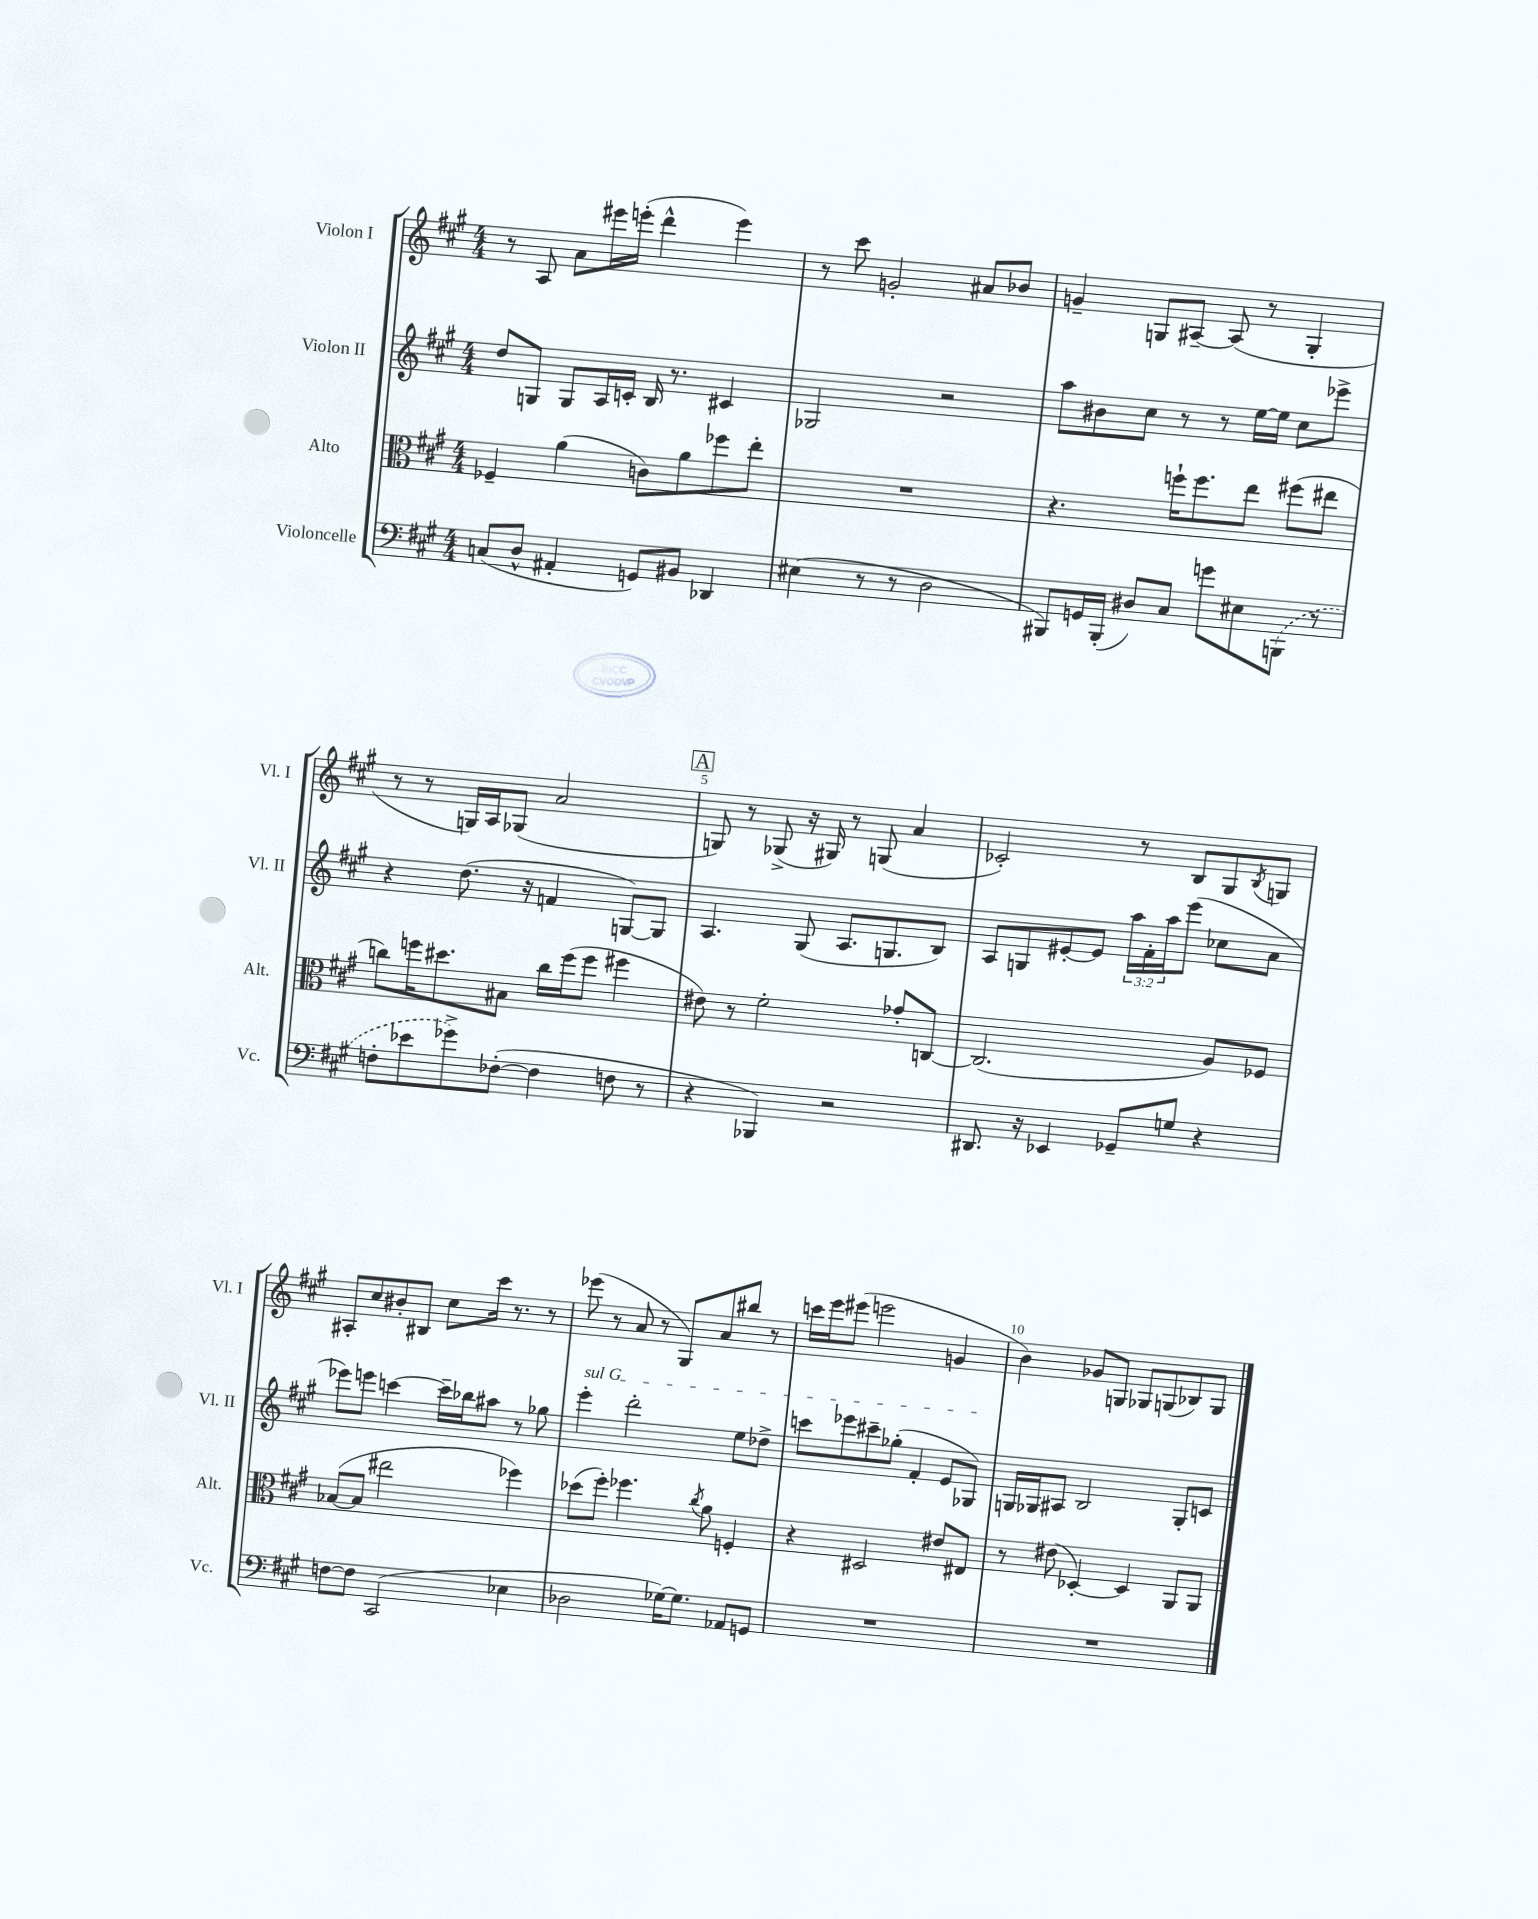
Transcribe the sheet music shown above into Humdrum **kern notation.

**kern	**kern	**kern	**kern
*part4	*part3	*part2	*part1
*staff4	*staff3	*staff2	*staff1
*I"Violoncelle	*I"Alto	*I"Violon II	*I"Violon I
*I'Vc.	*I'Alt.	*I'Vl. II	*I'Vl. I
*clefF4	*clefC3	*clefG2	*clefG2
*k[f#c#g#]	*k[f#c#g#]	*k[f#c#g#]	*k[f#c#g#]
*M4/4	*M4/4	*M4/4	*M4/4
=1	=1	=1	=1
(8Cn/L	4F-X~/	8dd/L	8r
8D^^/J	.	8Gn/J	8A/
4AA#X'/	(4a\	8G/L	8a\L
.	.	16A/L	16eee#X\L
.	.	16cn'/JJ	(16eeen'\JJ
8GGn/L)	8cn\L)	16B/	4ddd^^\
.	.	8.r	.
8BB#X/J	8a\	.	.
4DD-X/	8ff-X\	4c#X/	4eee\)
.	8ee'\J	.	.
=2	=2	=2	=2
(4E#X\	1r	2G-X/	8r
.	.	.	8ccc#\
8r	.	.	2gn'/
8r	.	.	.
2D\	.	2r	.
.	.	.	8a#X/L
.	.	.	8b-X/J
=3	=3	=3	=3
8BBB#X/L)	4.r	8aa\L	4gn~/
16GGn/L	.	8b#X\	.
(16BBB#'/JJ	.	.	.
8D#X/L)	.	8cc#\J	8Gn/L
8C#/J	16ffn`\KL	8r	[8A#X~/J
.	8.ff\	.	.
8gn\L	.	8r	(8A#/]
8E#X\	8ee\J	[16ee\LL	8r
.	.	16ee\JJ]	.
(8BBBn\J	(8ff#X\L	8cc#\L	4G'/
8r	8ee#X\J	8eee-X^\J	.
!!LO:LB:g=z
=4	=4	=4	=4
8Fn'\L	8ccn\L)	4r	8r
8e-X\	16ffn\K	.	8r
.	8.dd#X\	.	.
8g-X^\)	.	(8.dd\	16Gn/LL)
.	.	.	16A/J
([8F-X'\J	8B#X\J	.	(8G-X/J
.	.	16r	.
4F-\]	16cc\LL	4fn/	2a/
.	(16ff\J	.	.
.	8ff\J	.	.
8Fn\	4ff#X\	[8Gn/L)	.
8r	.	8G/J]	.
!!LO:REH:place=s1:t=A
=5	=5	=5	=5
4r	8e#X\)	4.A/	8Gn/)
.	8r	.	8r
4BBB-X/)	2f#'\	.	(8G-X^/
.	.	(8G#/	16r
.	.	.	16G#X/)
2r	.	8.A/L	8r
.	.	.	(8Gn/
.	.	8.Gn/	.
.	8g-X'/L	.	4a/
.	[8Cn/J	8B/J)	.
=6	=6	=6	=6
8.DD#X/	(2.C/]	8A/L	2c-X'/)
.	.	8Gn/	.
16r	.	.	.
4EE-X/	.	[8e#X'/	.
.	.	8e#/J]	.
8GG-X~/L	.	24aa\LL	8r
.	.	24f#'\	.
.	.	24aa\J	.
8Gn/J	.	(8eee\J	8B/L
4r	8A/L)	8cc-X\L	8G#/
.	.	.	8qB/
.	8F-X/J	8a\J	8Gn/J
!!LO:LB:g=z
=7	=7	=7	=7
[8Fn\L	([8B-X/L	8eee-X\L)	8A#X'/L
8F\J]	8B-/J]	8eeen\J	8cc#/
(2CC#/	2ee#X\	[4cccn\	8b#X'/
.	.	.	8B#X/J
.	.	16ccc~\LL]	8cc#\L
.	.	16bb-X\J	.
.	.	8aa#X\J	16ccc#\Jk
.	.	.	8.r
4E-X\	4ff-X\)	8r	.
.	.	8gg-X\	8r
=8	=8	=8	=8
!	!	!LO:TX:a:i:t=sul G	!
2D-X\	(8dd-X\L	4eee'\	(8eee-X\
.	8ff#'\J)	.	8r
.	4.ff-X\	2ddd'\	8a/
.	.	.	8r
[16G-X\KL)	.	.	8G#/L)
8.G-\J]	.	.	.
.	8qcc#/	.	.
.	8a\	.	8a/
8AA-X/L	4Fn'/	8ee\L	8bb#X/J
8GGn/J	.	8dd-X^\J	8r
=9	=9	=9	=9
1r	4r	8cccn\L	16cccn\LL
.	.	.	16eee\J
.	.	8eee-X\	(8eee#X\J
.	2D#X/	8ccc#X~\	2eeen\
.	.	(8gg-X'\J	.
.	.	4f#'/	.
.	8e#X/L	8e/L	4gn/
.	8E#X/J	8G-X/J)	.
=10	=10	=10	=10
1r	8r	16Gn/LL	4b\)
.	.	16G-X/J	.
.	(8e#X\	8A#X/J	.
.	[4D-X'/)	2B/	8g-X/L
.	.	.	8Gn/J
.	4D-/]	.	8G-X/L
.	.	.	(8Gn/
.	8AA/L	8G-'/L	8B-X/)
.	8AA/J	8cn/J	8G/J
==	==	==	==
*-	*-	*-	*-
